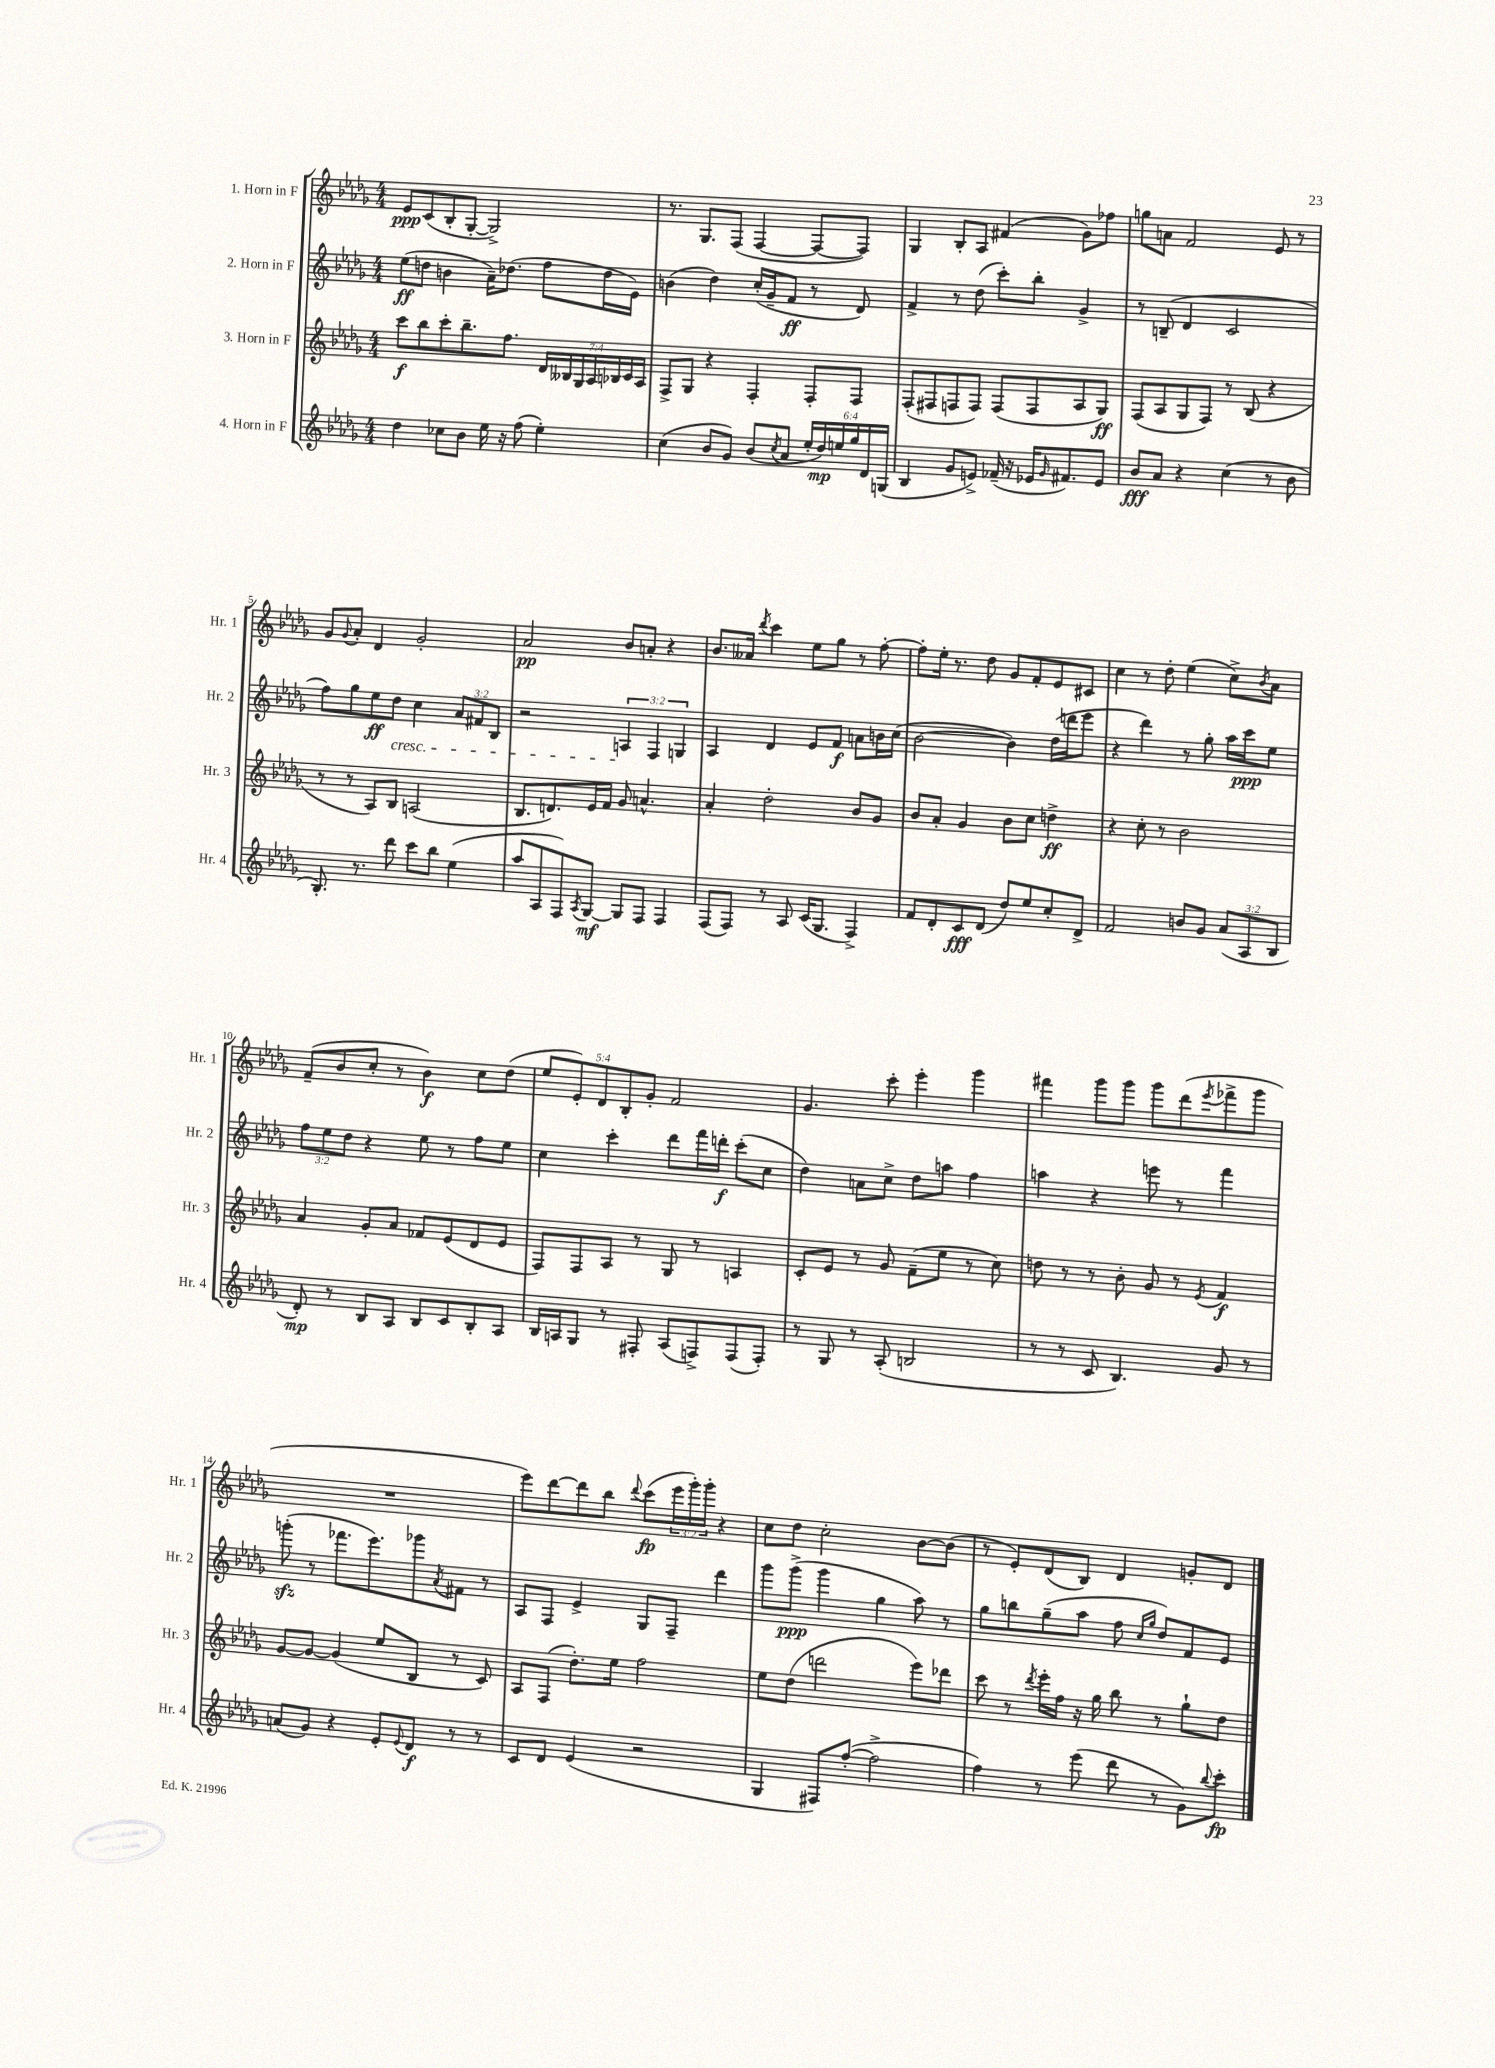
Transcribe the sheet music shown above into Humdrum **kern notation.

**kern	**dynam	**kern	**dynam	**kern	**dynam	**kern	**dynam
*part4	*part4	*part3	*part3	*part2	*part2	*part1	*part1
*staff4	*staff4	*staff3	*staff3	*staff2	*staff2	*staff1	*staff1
*I"4. Horn in F	*	*I"3. Horn in F	*	*I"2. Horn in F	*	*I"1. Horn in F	*
*I'Hr. 4	*	*I'Hr. 3	*	*I'Hr. 2	*	*I'Hr. 1	*
*clefG2	*	*clefG2	*	*clefG2	*	*clefG2	*
*k[b-e-a-d-g-]	*	*k[b-e-a-d-g-]	*	*k[b-e-a-d-g-]	*	*k[b-e-a-d-g-]	*
*M4/4	*	*M4/4	*	*M4/4	*	*M4/4	*
=1	=1	=1	=1	=1	=1	=1	=1
4dd-\	.	8ccc\L	f	(8ee-\L	ff	8e-/L	ppp
.	.	8bb-\	.	8ddn\J	.	(8c/	.
8cc-X\L	.	8ccc'\	.	4bn\	.	8B-'/	.
8b-\J	.	8.bb-~\	.	.	.	[8G-'/J	.
16ee-\	.	.	.	16a-~\KL)	.	2G-^/])	.
16r	.	8.ff\J	.	(8.dd-X\J	.	.	.
(8ff\	.	.	.	.	.	.	.
4ee-'\)	.	28d-/LL	.	8ff\L	.	.	.
.	.	28B--X/	.	.	.	.	.
.	.	28G-/	.	.	.	.	.
.	.	28A-/	.	.	.	.	.
.	.	.	.	16dd-\L	.	.	.
.	.	28B-X/	.	.	.	.	.
.	.	28c/	.	.	.	.	.
.	.	.	.	16e-\JJ)	.	.	.
.	.	28A-/JJ	.	.	.	.	.
=2	=2	=2	=2	=2	=2	=2	=2
(4cc\	.	8F^/L	.	(4bn\	.	8.r	.
.	.	8G-/J	.	.	.	.	.
.	.	.	.	.	.	8.G-/L	.
8b-/L	.	4r	.	4dd-\)	.	.	.
8g-/J)	.	.	.	.	.	(8F/J	.
(8b-/L	.	4F'/	.	(16cc'/LL	.	[4F/	.
.	.	.	.	16g-~/J	.	.	.
8qcc/	.	.	.	.	.	.	.
8a-/J	.	.	.	8f/J	ff	.	.
24ee-'/LL	.	8F'/L	.	8r	.	8F/L_	.
24dd-/)	mp	.	.	.	.	.	.
24een/	.	.	.	.	.	.	.
24gg-/	.	8F/J	.	8d-/)	.	8F/J])	.
24d-/	.	.	.	.	.	.	.
(24Gn/JJ	.	.	.	.	.	.	.
=3	=3	=3	=3	=3	=3	=3	=3
4B-/	.	(8F'/L	.	4f^/	.	4G-/	.
.	.	8F#X/	.	.	.	.	.
8g-/L	.	8Fn/	.	8r	.	8B-'/L	.
8en^/J)	.	8F/J)	.	(8dd-\	.	8A-/J	.
(16f-X~/	.	(8F/L	.	8ccc'\L)	.	(4f#X/	.
16r	.	.	.	.	.	.	.
16e-X/KL	.	8F/	.	8bb-'\J	.	.	.
16qqg-/	.	.	.	.	.	.	.
8.f#X/)	.	.	.	.	.	.	.
.	.	8A-/	.	4g-^/	.	8g-\L)	.
8e-/J	.	8G-/J)	ff	.	.	8ff-X\J	.
=4	=4	=4	=4	=4	=4	=4	=4
8b-/L	fff	(8F/L	.	8r	.	8ggn\L	.
8a-/J	.	8A-/	.	(8Bn~/	.	8an\J	.
4r	.	8G-/	.	4d-/	.	2f/	.
.	.	8F/J)	.	.	.	.	.
(4cc\	.	8r	.	2c/	.	.	.
.	.	(8B-/	.	.	.	.	.
8r	.	4r	.	.	.	8e-/	.
8b-\	.	.	.	.	.	8r	.
!!LO:LB:g=z
=5	=5	=5	=5	=5	=5	=5	=5
8.B-'/)	.	8r	.	8ff\L)	.	8g-/L	.
.	.	.	.	.	.	8qqg-/	.
.	.	8r	.	8gg-\	.	8a-'/J	.
8.r	.	.	.	.	.	.	.
.	.	8A-/L)	.	8ee-\	ff	4d-/	.
!	!	!	!	!LO:TX:b:i:t=cresc.	!	!	!
8ddd-\	.	8B-/J	.	8dd-\J	.	.	.
8ccc\L	.	(2An/	.	4cc\	.	2g-'/	.
8bb-\J	.	.	.	.	.	.	.
(4ee-\	.	.	.	12a-/L	.	.	.
.	.	.	.	12f#X/	.	.	.
.	.	.	.	12B-/J	.	.	.
=6	=6	=6	=6	=6	=6	=6	=6
8aa-/L	.	8.B-/L	.	2r	.	2a-/	pp
8A-/	.	.	.	.	.	.	.
.	.	8.dn/)	.	.	.	.	.
8F/)	.	.	.	.	.	.	.
8qA-/	.	.	.	.	.	.	.
[8G-/J	mf	16e-/L	.	.	.	.	.
.	.	16f/JJ	.	.	.	.	.
8G-/L]	.	8g-/	.	6An/	.	8b-/L	.
8F/J	.	4.an^^/	.	.	.	8an'/J	.
.	.	.	.	6F/	.	.	.
4F/	.	.	.	.	.	4r	.
.	.	.	.	6Gn/	.	.	.
=7	=7	=7	=7	=7	=7	=7	=7
(8F/L	.	4a-'/	.	4A-/	.	8.b-/L	.
8F/J)	.	.	.	.	.	.	.
.	.	.	.	.	.	16a--X/Jk	.
.	.	.	.	.	.	8qddd-/	.
8r	.	2dd-'\	.	4d-/	.	4ccc\	.
8A-/	.	.	.	.	.	.	.
(16c/KL	.	.	.	8e-/L	.	8ee-\L	.
8.G-/J	.	.	.	.	.	.	.
.	.	.	.	8f/J	f	8gg-\J	.
4F^/)	.	8b-/L	.	8an\L	.	8r	.
.	.	8g-/J	.	16bn\L	.	[8ff'\	.
.	.	.	.	(16cc\JJ	.	.	.
=8	=8	=8	=8	=8	=8	=8	=8
8f/L	.	8b-/L	.	[2b-\	.	8ff'\L]	.
8d-'/	.	8a-'/J	.	.	.	16ee-'\Jk	.
.	.	.	.	.	.	8.r	.
8c/	fff	4g-/	.	.	.	.	.
(8d-/J	.	.	.	.	.	8dd-\	.
8dd-/L)	.	8b-\L	.	4b-\])	.	8g-/L	.
8ee-/	.	8cc\J	.	.	.	8f'/	.
8cc'/	.	4ddn^\	ff	(16dd-\LL	.	8e-/	.
.	.	.	.	16dddn\J	.	.	.
8d-^/J	.	.	.	8eee-\J	.	8c#X/J	.
=9	=9	=9	=9	=9	=9	=9	=9
2f/	.	4r	.	4r	.	4cc\	.
.	.	8cc'\	.	4ddd-\)	.	8r	.
.	.	8r	.	.	.	8dd-'\	.
8bn/L	.	2b-\	.	8r	.	(4ee-\	.
8g-/J	.	.	.	8gg-'\	.	.	.
(12a-/L	.	.	.	16aa-\LL	.	8cc^\L)	.
.	.	.	.	16ccc\J	ppp	.	.
12A-/	.	.	.	.	.	.	.
.	.	.	.	.	.	8qb-/	.
.	.	.	.	8ee-\J	.	8a-\J	.
12B-/J	.	.	.	.	.	.	.
!!LO:LB:g=z
=10	=10	=10	=10	=10	=10	=10	=10
8d-'/)	mp	4a-/	.	12ff\L	.	(8f~/L	.
.	.	.	.	12ee-\	.	.	.
8r	.	.	.	.	.	8b-/	.
.	.	.	.	12dd-\J	.	.	.
8B-/L	.	8g-'/L	.	4r	.	8cc'/J	.
8A-/J	.	8a-/J	.	.	.	8r	.
8B-/L	.	8f-X/L	.	8ee-\	.	4b-\)	f
8c/	.	(8e-/	.	8r	.	.	.
8B-'/	.	8d-/	.	8ff\L	.	8cc\L	.
8A-/J	.	8e-/J	.	8ee-\J	.	(8dd-\J	.
=11	=11	=11	=11	=11	=11	=11	=11
16B-/LL	.	8F/L)	.	4cc\	.	10ee-/L	.
16An/J	.	.	.	.	.	.	.
.	.	.	.	.	.	10e-'/)	.
8G-/J	.	8F/	.	.	.	.	.
.	.	.	.	.	.	10d-/	.
8r	.	8A-/J	.	4ccc'\	.	.	.
.	.	.	.	.	.	10B-'/	.
8F#X'/	.	8r	.	.	.	.	.
.	.	.	.	.	.	10g-'/J	.
(8A/L	.	8G-/	.	8ddd-\L	.	2f/	.
8Fn^/)	.	8r	.	16fff\L	.	.	.
.	.	.	.	16dddn'\JJ	f	.	.
(8F/	.	4An/	.	(8ccc'\L	.	.	.
8F'/J)	.	.	.	8cc\J	.	.	.
=12	=12	=12	=12	=12	=12	=12	=12
8r	.	8c'/L	.	4dd-\)	.	4.g-/	.
8G-/	.	8e-/J	.	.	.	.	.
8r	.	8r	.	8an\L	.	.	.
(8A-'/	.	8g-/	.	8cc^\J	.	8ccc'\	.
2Bn/	.	(8f~\L	.	8dd-\L	.	4eee-'\	.
.	.	8ee-\J	.	8aan\J	.	.	.
.	.	8r	.	4ff\	.	4ggg-\	.
.	.	8cc\)	.	.	.	.	.
=13	=13	=13	=13	=13	=13	=13	=13
8r	.	8ddn\	.	4aan\	.	4fff#X\	.
8r	.	8r	.	.	.	.	.
8c/	.	8r	.	4r	.	8ggg-\L	.
4.B-/)	.	8b-'\	.	.	.	8ggg-\J	.
.	.	8g-/	.	8eeen\	.	8ggg-\L	.
.	.	8r	.	8r	.	(8ddd-\	.
.	.	8qe-/	.	.	.	8qeee-/	.
8g-/	.	4f/	f	4fff\	.	8fff-X^\	.
8r	.	.	.	.	.	8ggg-\J	.
!!LO:LB:g=z
=14	=14	=14	=14	=14	=14	=14	=14
(8an/L	.	[8g-/L	.	(8gggnzz'\	.	1r	.
8g-/J)	.	8g-/J_	.	8r	.	.	.
4r	.	(4g-/]	.	8.fff-X\L	.	.	.
.	.	.	.	8.eee-\)	.	.	.
8e-'/L	.	8ee-/L	.	.	.	.	.
8qqe-/	.	.	.	.	.	.	.
8d-/J	f	8B-/J	.	8ggg-X\	.	.	.
.	.	.	.	8qa-/	.	.	.
8r	.	8r	.	8f#X\J	.	.	.
8r	.	8c/)	.	8r	.	.	.
=15	=15	=15	=15	=15	=15	=15	=15
8c/L	.	8A-/L	.	8A-/L	.	8eee-\L)	.
8d-/J	.	(8F/J	.	8F/J	.	[8ddd-\	.
(4e-/	.	8.dd-'\L)	.	4e-^/	.	8ddd-\]	.
.	.	.	.	.	.	8bb-\J	.
.	.	16ee-\Jk	.	.	.	.	.
.	.	.	.	.	.	8qqddd-/	.
2r	.	2ff\	.	8G-/L	.	(8ccc\L	fp
.	.	.	.	8F~/J	.	24eee-\L	.
.	.	.	.	.	.	24ggg-'\)	.
.	.	.	.	.	.	24ggg-'\JJ	.
.	.	.	.	4ddd-\	.	4r	.
=16	=16	=16	=16	=16	=16	=16	=16
4G-/	.	8ee-\L	.	8ggg-\L	.	8cc\L	.
.	.	(8dd-\J	.	(8ggg-^\J	ppp	8dd-\J	.
8F#X/L)	.	2dddn\	.	4ggg-\	.	2cc'\	.
([8ff'/J	.	.	.	.	.	.	.
2ff^\]	.	.	.	4gg-\	.	.	.
.	.	8eee-\L)	.	8aa-\)	.	[8b-\L	.
.	.	8ddd-X\J	.	8r	.	(8b-\J]	.
=17	=17	=17	=17	=17	=17	=17	=17
4ff\)	.	8ccc\	.	8gg-\L	.	8r	.
.	.	8r	.	8bbn\	.	8e-'/L)	.
.	.	8qddd-/	.	.	.	.	.
8r	.	16eee-'\LL	.	(8gg-~\	.	(8d-/	.
.	.	16ff\JJ	.	.	.	.	.
(8eee-\	.	16r	.	8aa-\J	.	8B-/J)	.
.	.	16gg-\	.	.	.	.	.
8ddd-\	.	8bb-\	.	8ff\	.	4d-/	.
.	.	.	.	16qqcc/LL	.	.	.
.	.	.	.	16qqgg-/JJ	.	.	.
8r	.	8r	.	8dd-/L)	.	.	.
8g-\L)	.	8gg-`\L	.	8f/	.	8gn'/L	.
8qqbb-/	.	.	.	.	.	.	.
8ccc'\J	fp	8dd-\J	.	8e-/J	.	8d-/J	.
==	==	==	==	==	==	==	==
*-	*-	*-	*-	*-	*-	*-	*-
